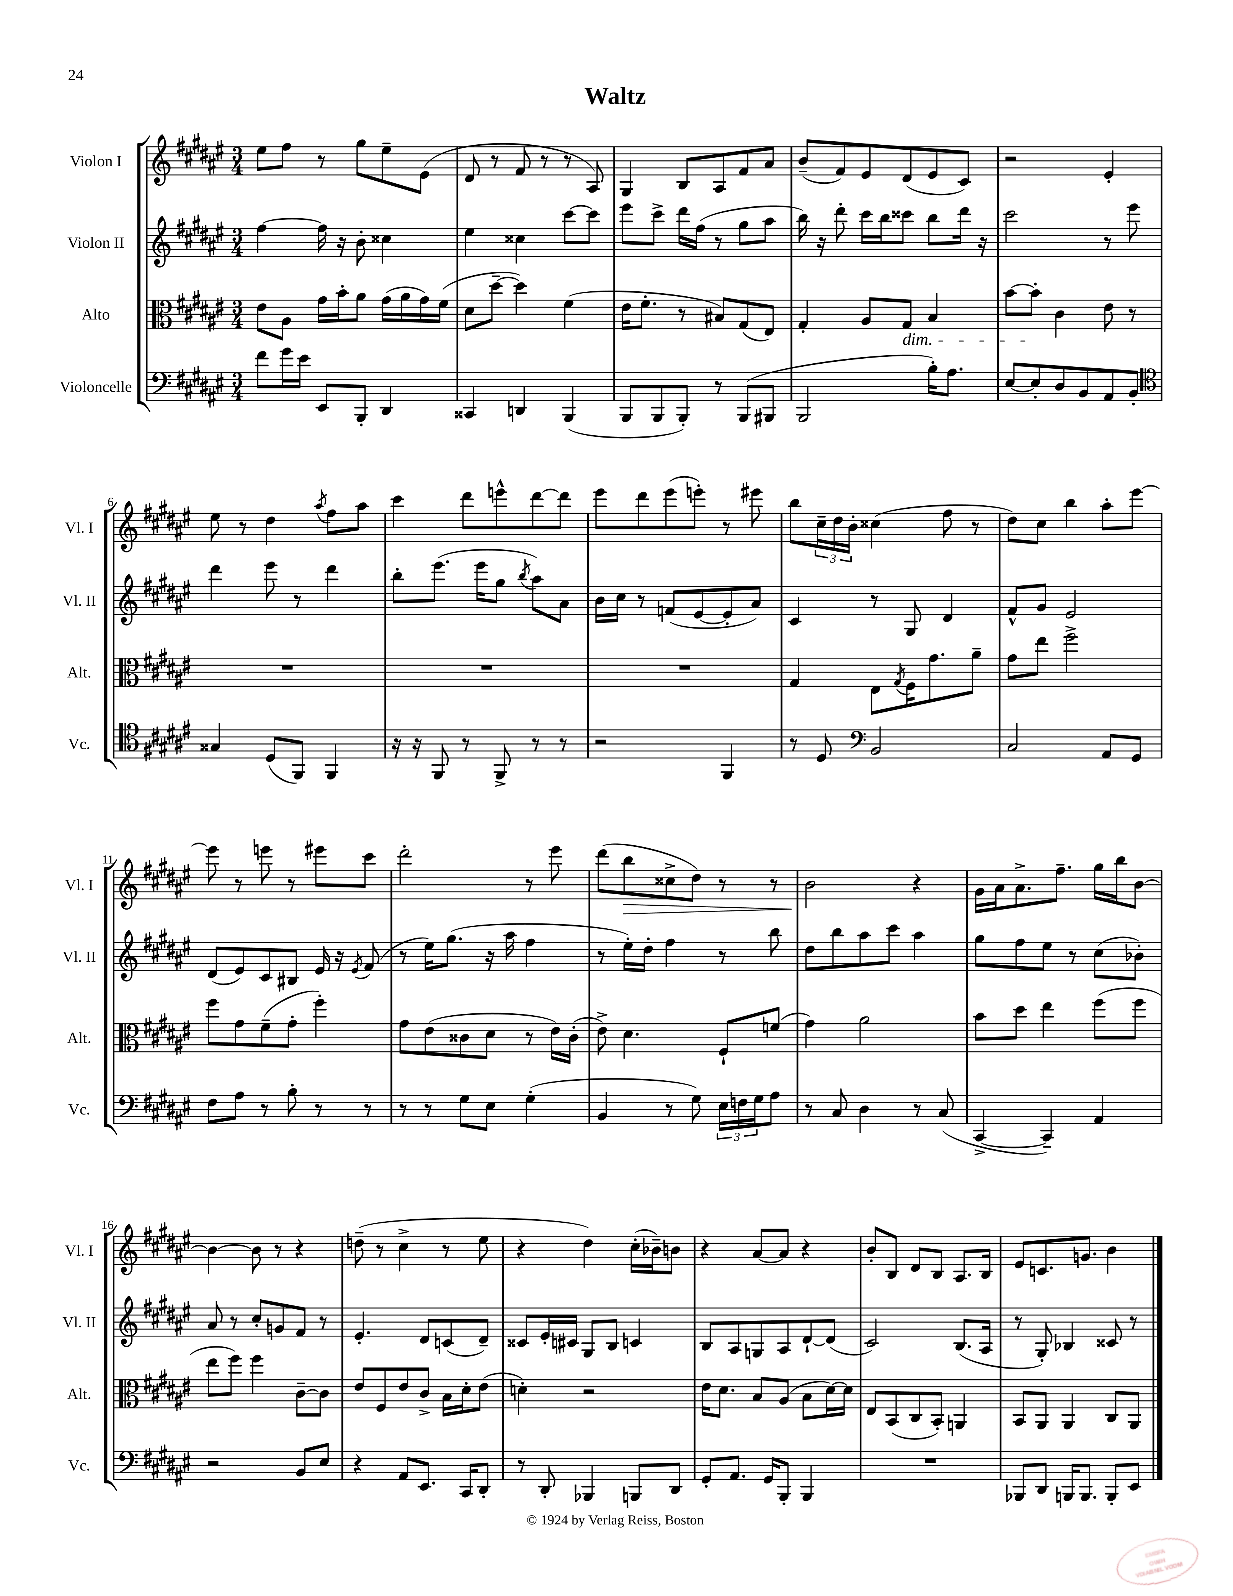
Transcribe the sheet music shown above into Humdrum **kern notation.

**kern	**kern	**kern	**kern
*staff4	*staff3	*staff2	*staff1
*clefF4	*clefC3	*clefG2	*clefG2
*k[f#c#g#d#a#e#]	*k[f#c#g#d#a#e#]	*k[f#c#g#d#a#e#]	*k[f#c#g#d#a#e#]
*M3/4	*M3/4	*M3/4	*M3/4
8f#\L	8e#\L	[4ff#\	8ee#\L
16g#\L	8A#\J	.	8ff#\J
16e#\JJ	.	.	.
8EE#/L	16g#\LL	16ff#\]	8r
.	16b'\J	16r	.
8BBB'/J	8a#\J	8b'\	8gg#\L
4DD#/	(16g#\LL	4cc##\	8ee#~\
.	16a#\	.	.
.	16g#\)	.	(8e#\J
.	(16f#\JJ	.	.
=	=	=	=
4CC##/	8d#\L	4ee#\	8d#/
.	[8dd#~\J	.	8r
4DD/	4dd#\])	4cc##\	8f#/
.	.	.	8r
(4BBB/	(4f#\	[8ccc#\L	8r
.	.	8ccc#\]J	8A#/)
=	=	=	=
8BBB/L	16e#\LK	8eee#\L	4G#/
.	8.f#'\J	.	.
8BBB/	.	8ccc#^\J	.
8BBB'/J)	8r	16ddd#\LL	8B/L
.	.	(16ff#\JJ	.
8r	8B#/L)	8r	8A#/
(8BBB/L	(8G#/	8gg#\L	8f#/
8BBB#/J	8E#/J)	8aa#\J	8a#/J
=	=	=	=
2BBB/	4G#'/	16bb\)	(8b~/L
.	.	16r	.
.	.	8ddd#'\	8f#/)
.	8A#/L	16ccc#\LL	8e#/
.	.	16bb\J	.
.	8G#/J	8ccc##\J	(8d#/
16B'\LK)	4B/	8bb\L	8e#/
8.A#\J	.	.	.
.	.	16ddd#\Jk	8c#/J)
.	.	16r	.
=	=	=	=
[8E#/L	[8b\L	2ccc#\	2r
8E#'/]	8b'\]J	.	.
8D#/	4c#\	.	.
8BB/	.	.	.
8AA#/	8e#\	8r	4e#'/
8BB'/J	8r	8eee#\	.
=	=	=	=
*clefC4	*	*	*
4G##/	2.r	4ddd#\	8ee#\
.	.	.	8r
(8D#/L	.	8eee#\	4dd#\
8FF#/J)	.	8r	.
.	.	.	8qaa#/
4FF#/	.	4ddd#\	8ff#\L
.	.	.	8aa#\J
=	=	=	=
16r	2.r	8bb'\L	4ccc#\
16r	.	.	.
8FF#/	.	(8.eee#\J	.
8r	.	.	8ddd#\L
.	.	16eee#\LK	.
8FF#^/	.	8gg#\J	8eee^^\
.	.	8qbb/	.
8r	.	8aa#\L)	[8ddd#\
8r	.	8a#\J	8ddd#\]J
=	=	=	=
2r	2.r	16b\LL	8eee#\L
.	.	16cc#\JJ	.
.	.	8r	8ddd#\
.	.	(8f/L	(8eee#\
.	.	[8e#/	8eee'\J)
4FF#/	.	8e#'/]	8r
.	.	8a#/J)	8eee#\
=	=	=	=
8r	4G#/	4c#/	8bb\L
8D#/	.	.	24cc#~\L
.	.	.	24dd#\
.	.	.	24b'\JJ
*clefF4	*	*	*
2BB/	8E#\L	8r	(4cc##\
.	8qG#/	.	.
.	16F#\K	8G#/	.
.	8.g#\	.	.
.	.	4d#/	8ff#\
.	8a#~\J	.	8r
=	=	=	=
2C#/	8g#\L	8f#^^/L	8dd#\L)
.	8ee#\J	8g#/J	8cc#\J
.	2ff#^\	2e#/	4bb\
8AA#/L	.	.	8aa#'\L
8GG#/J	.	.	[8eee#\J
=	=	=	=
8F#\L	8ff#\L	(8d#/L	8eee#\]
8A#\J	8g#\	8e#/)	8r
8r	(8f#~\	8c#/	8eee\
8B'\	8g#'\J	8B#/J	8r
8r	4ff#'\)	16e#/	8eee#\L
.	.	16r	.
.	.	8qe#/	.
8r	.	(8f#/	8ccc#\J
=	=	=	=
8r	8g#\L	8r	2ddd#'\
8r	(8e#\	16ee#\LK)	.
.	.	(8.gg#\J	.
8G#\L	8c##\	.	.
8E#\J	8d#\J	16r	.
.	.	16aa#\	.
(4G#'\	8r	4ff#\	8r
.	16e#\LL)	.	8eee#\
.	(16c##'\JJ	.	.
=	=	=	=
4BB/	8e#^\)	8r	(8ddd#\L
.	4.d#\	16ee#'\LL)	8bb\
.	.	16dd#'\JJ	.
8r	.	4ff#\	8cc##^\
8G#\)	.	.	8dd#\J)
24E#\LL	8F#`/L	8r	8r
24F\	.	.	.
24G#\J	.	.	.
8A#\J	(8f/J	8bb\	8r
=	=	=	=
8r	4g#\)	8dd#\L	2b\
8C#/	.	8bb\	.
4D#\	2a#\	8aa#\	.
.	.	8ccc#\J	.
8r	.	4aa#\	4r
(8C#/	.	.	.
=	=	=	=
[4CC#^/	8b\L	8gg#\L	16g#\LL
.	.	.	16a#\J
.	8dd#\J	8ff#\	8.a#^\
4CC#~/])	4ee#\	8ee#\J	.
.	.	.	8.ff#~\J
.	.	8r	.
4AA#/	(8ff#\L	(8cc#\L	16gg#\LL
.	.	.	16bb\J
.	8ff#\J	8b-'\J)	[8b\J
=	=	=	=
2r	8ee#\L	8a#/	4b\_
.	8ff#\J)	8r	.
.	4ff#\	8cc#'/L	8b\]
.	.	8g/	8r
8BB/L	[8c#~\L	8f#/J	4r
8E#/J	8c#\]J	8r	.
=	=	=	=
4r	8e#/L	4.e#'/	(8dd~\
.	8F#/	.	8r
8AA#/L	8e#/	.	4cc#^\
8.EE#/J	8c#^/J	8d#/L	.
.	16B\LL	(8c/	8r
16CC#/LK	16d#'\J	.	.
8DD#'/J	(8e#\J	8d#~/J)	8ee#\
=	=	=	=
8r	4d'\)	8c##/L	4r
8DD#'/	.	16e#'/L	.
.	.	16c#/JJ	.
4BBB-/	2r	8G#/L	4dd#\)
.	.	8B/J	.
8BBB/L	.	4c/	(16cc#'\LL
.	.	.	16b-~\J)
8DD#/J	.	.	8b\J
=	=	=	=
8GG#'/L	16e#\LK	8B/L	4r
.	8.d#\J	.	.
8.AA#/J	.	8A#/	.
.	8B/L	8G/	[8a#/L
16GG#/LK	.	.	.
8BBB'/J	(8A#/J	8A#/	8a#/]J
4BBB/	8B\L	[8d#`/	4r
.	[16d#\L)	(8d#/]J	.
.	16d#\]JJ	.	.
=	=	=	=
2.r	8E#/L	2c#/)	8b'/L
.	(8BB/	.	8B/J
.	8C#/	.	8d#/L
.	8BB'/J)	.	8B/J
.	4AA/	(8.B/L	8.A#/L
.	.	16A#/Jk	16B/Jk
=	=	=	=
8BBB-/L	8BB/L	8r	8e#/L
8DD#/J	8AA#/J	8G#'/)	8.c/
16BBB/LK	4AA#/	4B-/	.
8.BBB/J	.	.	8.g/J
8BBB'/L	8C#/L	8c##/	4b\
8EE#/J	8AA#/J	8r	.
==	==	==	==
*-	*-	*-	*-
